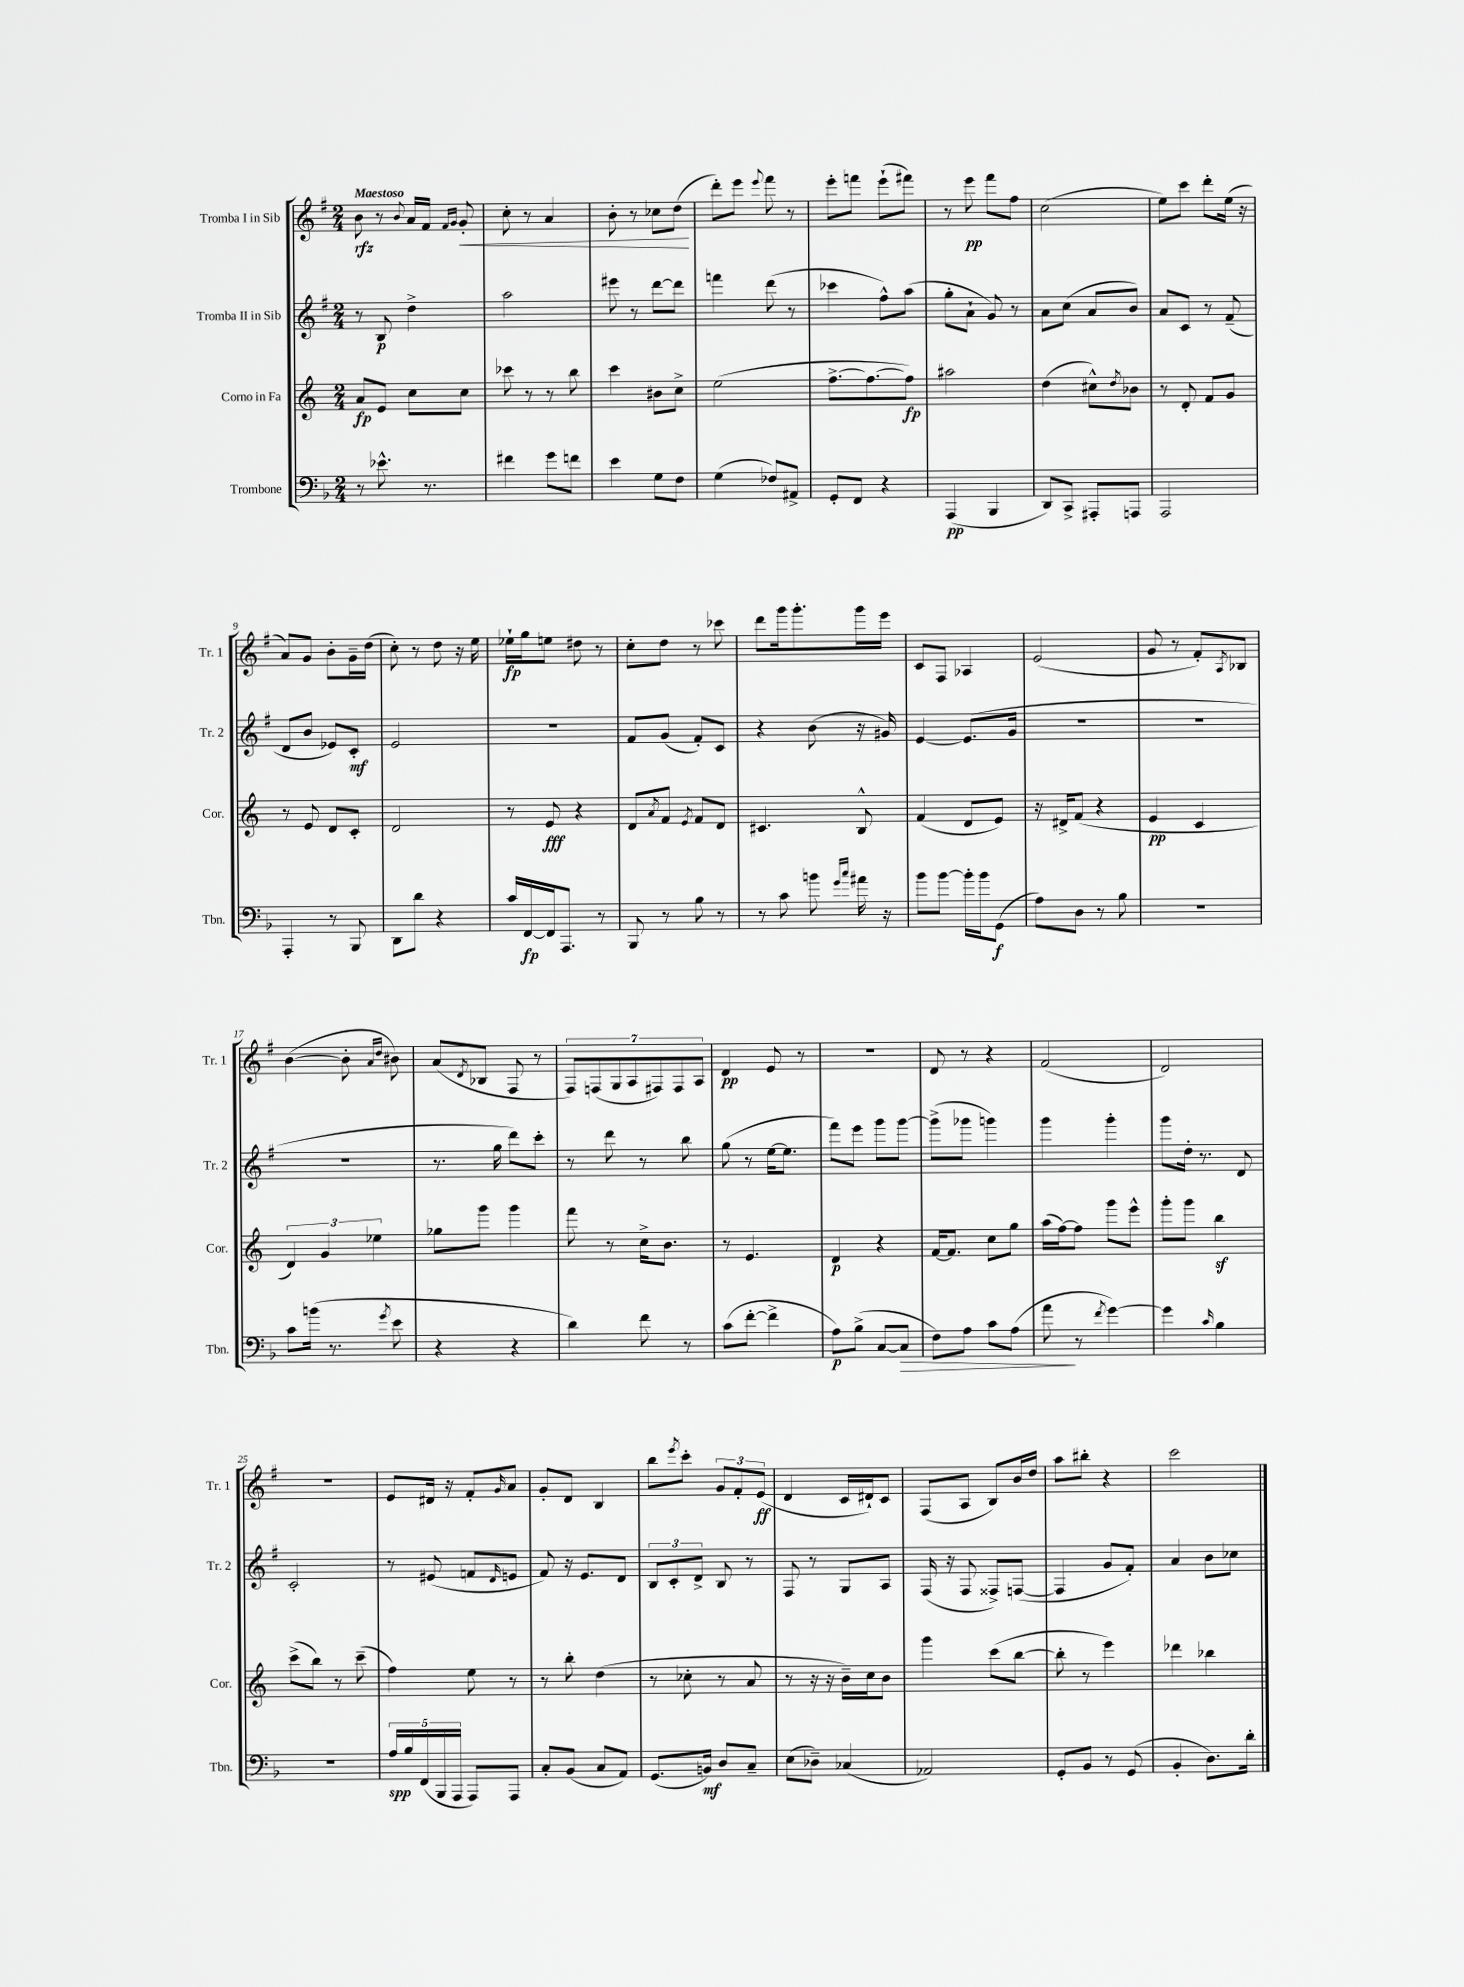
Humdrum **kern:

**kern	**kern	**kern	**kern
*staff4	*staff3	*staff2	*staff1
*clefF4	*clefG2	*clefG2	*clefG2
*k[b-]	*k[]	*k[f#]	*k[f#]
*M2/4	*M2/4	*M2/4	*M2/4
8r	8a	8r	8b
8.e-^^	8e	8B	8r
.	.	.	8qqb
.	8cc	4dd^	16a
8.r	.	.	16f#
.	.	.	16qqf#
.	.	.	16qqg
.	8cc	.	8g'
=	=	=	=
4f#	8ccc-	2aa	8cc'
.	8r	.	8r
8g	8r	.	4a
8f	8bb	.	.
=	=	=	=
4e	4ccc	8eee#	8b'
.	.	8r	8r
8G	8b#	[8ddd	8cc-
8F	8cc^	8ddd]	(8dd
=	=	=	=
(4G	(2ee	4fff	8ddd')
.	.	.	8eee
.	.	.	8qqeee
8F-)	.	(8ddd	8fff#
8AA#^	.	8r	8r
=	=	=	=
8GG'	[8.ff^	4ccc-	8eee'
8FF	.	.	8fff
.	8.ff_	.	.
4r	.	8ff#^^)	(8eee`
.	8ff])	(8aa	8fff#)
=	=	=	=
(4AAA	2aa#	8gg'	8r
.	.	8a`	8eee
4BBB-	.	8g)	8fff#
.	.	8r	8ff#
=	=	=	=
8DD)	(4dd	8a	(2cc
8CC^	.	(8cc	.
8AAA#'	8cc#^^)	8a	.
.	8qdd	.	.
8AAA	8b-	8b)	.
=	=	=	=
2AAA	8r	8a	8ee)
.	8d'	8c	8ccc
.	8f	8r	8ddd'
.	8g	(8f#~	(16ee
.	.	.	16r
=	=	=	=
4AAA'	8r	8d	8a)
.	8e	8b	8g
8r	8d	8e-)	8b'
8BBB-	8c'	8c'	16g~
.	.	.	(16dd
=	=	=	=
8DD	2d	2e	8cc')
8d	.	.	8r
4r	.	.	8dd
.	.	.	16r
.	.	.	16ee
=	=	=	=
16c	8r	2r	16ee-`
[16FF	.	.	16gg
16FF]	8e	.	8ee
8.AAA	.	.	.
.	4r	.	8dd#
8r	.	.	8r
=	=	=	=
8BBB-	8d	8f#	8cc'
.	8qa	.	.
8r	8f	(8g	8dd
.	8qe	.	.
8B-	8f	8f#')	8r
8r	8d	8c	8ccc-
=	=	=	=
8r	4.c#	4r	8ddd
8c	.	.	16ggg
.	.	.	8.ggg'
8b	.	(8b	.
16qqg	.	.	.
16qqcc	.	.	.
16a#	8B^^	16r	16ggg
16r	.	16g#)	16eee
=	=	=	=
8b-	(4f	[4e	8c
[8b-	.	.	8F#
16b-']	8d	(8.e]	4A-
16b-	.	.	.
(8GG	8e)	.	.
.	.	16g	.
=	=	=	=
8A)	16r	2r	(2e
.	16d#^	.	.
8D	(8f	.	.
8r	4r	.	.
8B-	.	.	.
=	=	=	=
2r	4e	2r	8g
.	.	.	8r
.	4c	.	8f#')
.	.	.	8qA
.	.	.	8B-
=	=	=	=
8c	6d)	2r	([4b
(16b	.	.	.
.	6g	.	.
8.r	.	.	.
.	.	.	8b']
.	6ee-	.	.
.	.	.	16qqa
8qg	.	.	16qqdd
8e	.	.	8b#)
=	=	=	=
4r	8gg-	8.r	(8a
.	.	.	8qd
.	8ggg	.	8B-
.	.	16gg	.
4r	4ggg	8ddd)	8F#
.	.	8ccc'	8r
=	=	=	=
4d)	8fff	8r	14F#)
.	.	.	(14F
.	8r	8ddd	.
.	.	.	14G
.	.	.	14A
8f	16cc^	8r	.
.	.	.	14F#)
.	8.b	.	.
.	.	.	14F#
8r	.	8bb	.
.	.	.	14A
=	=	=	=
(8c	8r	(8gg	4d
[8f'	4.e	8r	.
4f^]	.	[16ee	8e
.	.	8.ee]	.
.	.	.	8r
=	=	=	=
8A)	4d	8fff#)	2r
(8B-^	.	8eee	.
[8C	4r	8ggg	.
8C]	.	[8ggg	.
=	=	=	=
8F)	[16f	(8ggg^]	8d
.	8.f]	.	.
8A	.	8ggg-	8r
8c	8cc	4ggg)	4r
(8A	8gg	.	.
=	=	=	=
8a	(16aa	4ggg	(2f#
.	[16ff)	.	.
8r	8ff]	.	.
8qf	.	.	.
[4g)	8ggg	4ggg'	.
.	8eee^^	.	.
=	=	=	=
4g]	8ggg'	8ggg	2d)
.	8ggg	16dd'	.
.	.	8.r	.
16qqc	.	.	.
4B-	4bb	.	.
.	.	8d	.
=	=	=	=
2r	(8ccc^	2c'	2r
.	8bb)	.	.
.	8r	.	.
.	(8ccc~	.	.
=	=	=	=
20A	4ff)	8r	8e
20B-	.	.	.
(20FF	.	.	.
.	.	(8e#	16d#
20BBB-	.	.	.
.	.	.	16r
20AAA	.	.	.
8AAA)	8ee	8f	8f#'
.	.	16qqd	16qqg
8AAA	8r	8e	8a
=	=	=	=
8C'	8r	8f#)	8g'
(8BB-	8bb'	16r	8d
.	.	8.e	.
8C	(4dd	.	4B
8AA)	.	8d	.
=	=	=	=
(8.GG	8r	12B	8bb
.	.	12c'	.
.	.	.	8qeee
.	8cc-'	.	8ccc'
.	.	12d^	.
16BB)	.	.	.
8D	8r	8B	12g
.	.	.	12f#'
8C~	8a	8r	.
.	.	.	(12e
=	=	=	=
(8E	8r	8F#	4d
8D-~)	16r	8r	.
.	16r	.	.
(4C-	16b~)	8G	16c
.	16cc	.	16d#`)
.	8b	8A	8c
=	=	=	=
2AA-)	4ggg	(16F#	(8F#
.	.	16r	.
.	.	8F#	8A
.	(8ccc	8F##^)	8B)
.	[8bb	([8F	16b
.	.	.	16dd
=	=	=	=
8GG'	8bb']	4F]	8aa
8BB-	8r	.	8bb#'
8r	4eee)	8g	4r
(8GG	.	8f#')	.
=	=	=	=
4BB-'	4ddd-	4a	2ccc
8.D)	4bb-	8b	.
.	.	8cc-	.
16d'	.	.	.
==	==	==	==
*-	*-	*-	*-
